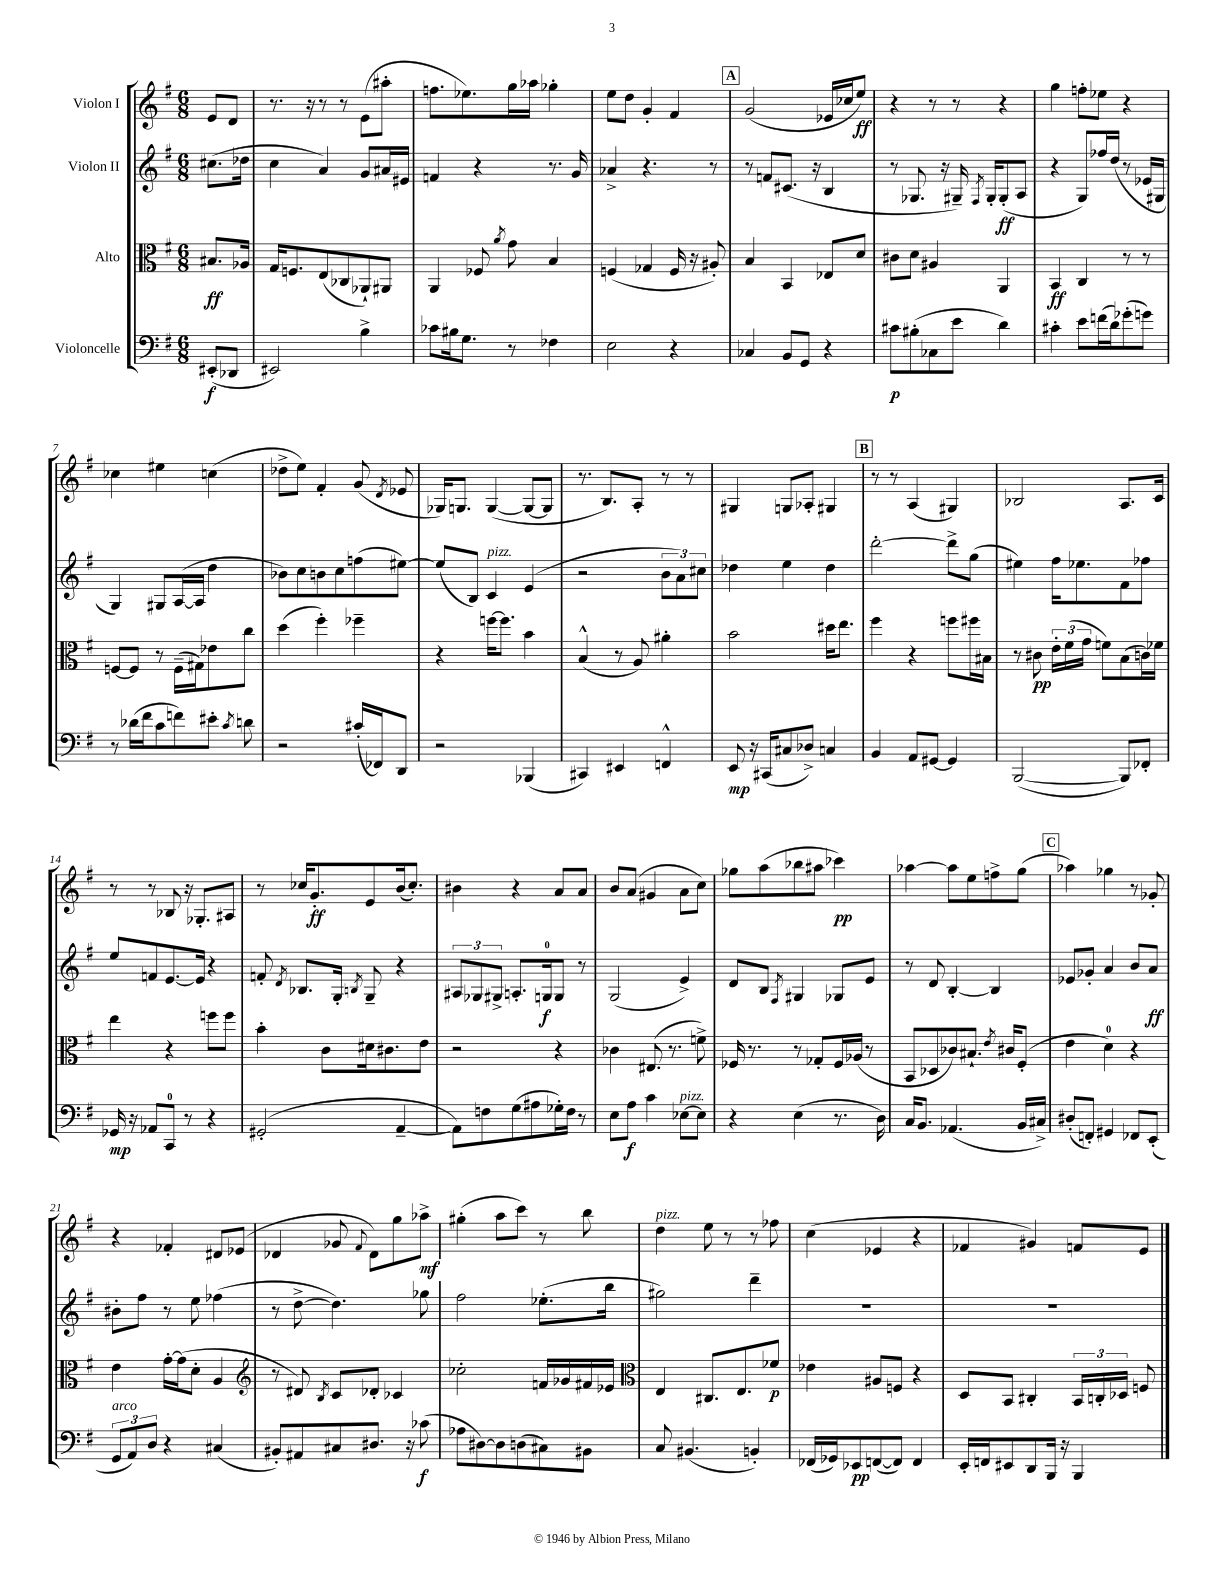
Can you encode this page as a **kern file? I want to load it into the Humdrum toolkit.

**kern	**dynam	**kern	**dynam	**kern	**dynam	**kern	**dynam
*part4	*part4	*part3	*part3	*part2	*part2	*part1	*part1
*staff4	*staff4	*staff3	*staff3	*staff2	*staff2	*staff1	*staff1
*I"Violoncelle	*	*I"Alto	*	*I"Violon II	*	*I"Violon I	*
*clefF4	*	*clefC3	*	*clefG2	*	*clefG2	*
*k[f#]	*	*k[f#]	*	*k[f#]	*	*k[f#]	*
*M6/8	*	*M6/8	*	*M6/8	*	*M6/8	*
=	=	=	=	=	=	=	=
(8EE#X'/L	f	8.B#X/L	ff	(8.cc#X\L	.	8e/L	.
8DD-X/J	.	.	.	.	.	8d/J	.
.	.	16A-X/Jk	.	16dd-X\Jk	.	.	.
=1	=1	=1	=1	=1	=1	=1	=1
2EE#X/)	.	16G/KL	.	4cc\	.	8.r	.
.	.	8.Fn/	.	.	.	.	.
.	.	.	.	.	.	16r	.
.	.	(8E/	.	4a/)	.	8r	.
.	.	8C-X/	.	.	.	8r	.
4B^\	.	8AA-X`/)	.	8g/L	.	(8e\L	.
.	.	8AA#X/J	.	16a#X/L	.	8aa#X'\J	.
.	.	.	.	16e#X/JJ	.	.	.
=2	=2	=2	=2	=2	=2	=2	=2
8c-X\L	.	4AA/	.	4fn/	.	8.ffn\L	.
16B#X\k	.	.	.	.	.	.	.
8.G\J	.	.	.	.	.	8.ee-X\)	.
.	.	8F-X/	.	4r	.	.	.
.	.	8qa/	.	.	.	.	.
8r	.	8g\	.	.	.	16gg\L	.
.	.	.	.	.	.	16aa-X\JJ	.
4F-X\	.	4B/	.	8.r	.	4gg-X'\	.
.	.	.	.	16g/	.	.	.
=3	=3	=3	=3	=3	=3	=3	=3
2E\	.	(4Fn/	.	4a-X^/	.	8ee\L	.
.	.	.	.	.	.	8dd\J	.
.	.	4G-X/	.	4.r	.	4g'/	.
4r	.	16F/	.	.	.	4f#/	.
.	.	16r	.	.	.	.	.
.	.	8A#X'/)	.	8r	.	.	.
!!LO:REH:place=s1:t=A
=4	=4	=4	=4	=4	=4	=4	=4
4C-X/	.	4B/	.	8r	.	(2g/	.
.	.	.	.	8fn/L	.	.	.
8BB/L	.	4BB/	.	(8.c#X/J	.	.	.
8GG/J	.	.	.	.	.	.	.
.	.	.	.	16r	.	.	.
4r	.	8E-X/L	.	4B/	.	16e-X/LL	.
.	.	.	.	.	.	16cc-X/J	.
.	.	8d/J	.	.	.	8ee/J)	ff
=5	=5	=5	=5	=5	=5	=5	=5
8c#X\L	p	8c#X\L	.	8r	.	4r	.
(8B#X'\	.	8d\J	.	8.G-X/	.	.	.
8C-X\	.	4A#X/	.	.	.	8r	.
.	.	.	.	16r	.	.	.
8e\J	.	.	.	16G#X~/)	.	8r	.
.	.	.	.	8qF#/	.	.	.
.	.	.	.	16G#'/KL	.	.	.
4d\)	.	4AA/	.	(8G#'/	ff	4r	.
.	.	.	.	8A/J	.	.	.
=6	=6	=6	=6	=6	=6	=6	=6
4c#X'\	.	4BB/	ff	4r	.	4gg\	.
8e\L	.	4C/	.	8G/L)	.	8ffn'\L	.
(16fn\L	.	.	.	16ff-X/L	.	8ee-X\J	.
16d\J)	.	.	.	(16dd/JJ	.	.	.
(8g-X'\	.	8r	.	8r	.	4r	.
8gn\J)	.	8r	.	16e-X/LL	.	.	.
.	.	.	.	16G#X/JJ	.	.	.
!!LO:LB:g=z
=7	=7	=7	=7	=7	=7	=7	=7
8r	.	[8Fn/L	.	4G/)	.	4cc-X\	.
(16d-X\LL	.	8F/J]	.	.	.	.	.
16f#\J	.	.	.	.	.	.	.
8c\	.	8r	.	8G#X/L	.	4ee#X\	.
8fn\)	.	(16F~\LL	.	([16A/L	.	.	.
.	.	16G#X\J)	.	16A/JJ]	.	.	.
8e#X'\J	.	8e-X\	.	4dd\	.	(4ccn\	.
8qc/	.	.	.	.	.	.	.
8dn\	.	8cc\J	.	.	.	.	.
=8	=8	=8	=8	=8	=8	=8	=8
2r	.	(4dd\	.	8b-X\L)	.	8dd-X^\L	.
.	.	.	.	8cc\	.	8ee\J)	.
.	.	4ff#'\)	.	8bn\	.	4f#'/	.
.	.	.	.	8cc\	.	.	.
(16c#X'/LL	.	4ff-X~\	.	(8ffn\	.	(8g/	.
16FF-X/J)	.	.	.	.	.	.	.
.	.	.	.	.	.	8qd/	.
8DD/J	.	.	.	[8ee#X\J)	.	8e-X/	.
=9	=9	=9	=9	=9	=9	=9	=9
2r	.	4r	.	(8ee#/L]	.	16G-X/KL)	.
.	.	.	.	.	.	8.Gn/J	.
.	.	.	.	8B/J)	.	.	.
!	!	!	!	!LO:TX:a:i:t=pizz.	!	!	!
.	.	[16ffn\KL	.	4c/	.	([4G/	.
.	.	8.ff\J]	.	.	.	.	.
(4BBB-X/	.	4b\	.	(4e/	.	8G/L_	.
.	.	.	.	.	.	8G/J]	.
=10	=10	=10	=10	=10	=10	=10	=10
4CC#X/)	.	(4B^^/	.	2r	.	8.r	.
.	.	.	.	.	.	8.B/L)	.
4EE#X/	.	8r	.	.	.	.	.
.	.	8A/)	.	.	.	8A'/J	.
4FFn^^/	.	4a#X'\	.	12b\L	.	8r	.
.	.	.	.	12a\)	.	.	.
.	.	.	.	.	.	8r	.
.	.	.	.	12cc#X\J	.	.	.
=11	=11	=11	=11	=11	=11	=11	=11
8EE/	mp	2b\	.	4dd-X\	.	4G#X/	.
16r	.	.	.	.	.	.	.
(16CC#X/KL	.	.	.	.	.	.	.
8C#X/	.	.	.	4ee\	.	8Gn/L	.
8D-X^/J)	.	.	.	.	.	8A-X'/J	.
4Cn/	.	16dd#X\KL	.	4dd-\	.	4G#X/	.
.	.	8.ee\J	.	.	.	.	.
!!LO:REH:place=s1:t=B
=12	=12	=12	=12	=12	=12	=12	=12
4BB/	.	4ff#\	.	[2ddd'\	.	8r	.
.	.	.	.	.	.	8r	.
8AA/L	.	4r	.	.	.	(4A/	.
[8GG#X/J	.	.	.	.	.	.	.
4GG#/]	.	8ffn\L	.	8ddd^\L]	.	4G#X/)	.
.	.	16ff#X\L	.	(8gg\J	.	.	.
.	.	16B#X\JJ	.	.	.	.	.
=13	=13	=13	=13	=13	=13	=13	=13
([2BBB/	.	8r	.	4ee#X\)	.	2B-X/	.
.	.	8c#X\	pp	.	.	.	.
.	.	24e'\LL	.	16ff#\KL	.	.	.
.	.	(24f#\	.	.	.	.	.
.	.	.	.	8.ee-X\	.	.	.
.	.	24g\JJ	.	.	.	.	.
.	.	8fn\L)	.	.	.	.	.
8BBB/L])	.	(8B\	.	8f#\	.	8.A/L	.
8FF-X'/J	.	16cn\L)	.	8ff-X\J	.	.	.
.	.	16f-X\JJ	.	.	.	16c/Jk	.
!!LO:LB:g=z
=14	=14	=14	=14	=14	=14	=14	=14
16GG-X/	mp	4ee\	.	8ee/L	.	8r	.
16r	.	.	.	.	.	.	.
8AA-X/L	.	.	.	8fn/	.	8r	.
8CC/J	.	4r	.	[8.e/	.	8B-X/	.
8r	.	.	.	.	.	16r	.
.	.	.	.	16e/Jk]	.	8.G-X'/L	.
4r	.	8ffn\L	.	4r	.	.	.
.	.	8ff\J	.	.	.	8A#X/J	.
=15	=15	=15	=15	=15	=15	=15	=15
(2GG#X'/	.	4b'\	.	8fn'/	.	8r	.
.	.	.	.	8qd/	.	.	.
.	.	.	.	8.B-X/L	.	16cc-X/KL	.
.	.	.	.	.	.	8.g'/	ff
.	.	8c\L	.	.	.	.	.
.	.	.	.	16G'/Jk	.	.	.
.	.	.	.	8qBn/	.	.	.
.	.	16d#X\k	.	8G~/	.	8e/	.
.	.	8.c#X\	.	.	.	.	.
[4AA~/	.	.	.	4r	.	(16b/k	.
.	.	.	.	.	.	8.cc-'/J)	.
.	.	8e\J	.	.	.	.	.
=16	=16	=16	=16	=16	=16	=16	=16
8AA\L])	.	2r	.	12A#X/L	.	4b#X\	.
.	.	.	.	12G-X/	.	.	.
8Fn\	.	.	.	.	.	.	.
.	.	.	.	12G#X^/J	.	.	.
(8G\	.	.	.	8.An'/L	.	4r	.
8A#X\	.	.	.	.	.	.	.
.	.	.	.	16Gn/k	f	.	.
16G-X'\L)	.	4r	.	8G/J	.	8a/L	.
16F\JJ	.	.	.	.	.	.	.
8r	.	.	.	8r	.	8a/J	.
=17	=17	=17	=17	=17	=17	=17	=17
8E\L	.	4c-X\	.	(2G/	.	8b/L	.
8A\J	f	.	.	.	.	(8a/J	.
4c\	.	(8.E#X/	.	.	.	4g#X/	.
.	.	8.r	.	.	.	.	.
!LO:TX:a:i:t=pizz.	!	!	!	!	!	!	!
[8E-X\L	.	.	.	4e^/)	.	8a\L	.
8E-\J]	.	8fn^\)	.	.	.	8cc\J)	.
=18	=18	=18	=18	=18	=18	=18	=18
4r	.	16F-X/	.	8d/L	.	8gg-X\L	.
.	.	8.r	.	.	.	.	.
.	.	.	.	8B/J	.	(8aa\	.
.	.	.	.	8qF#/	.	.	.
(4E\	.	8r	.	4G#X/	.	8bb-X\	.
.	.	8G-X'/L	.	.	.	8aa#X\J	.
8.r	.	16F-/L	.	8G-X/L	.	4ccc-X\)	pp
.	.	(16A-X/JJ	.	.	.	.	.
.	.	8r	.	8e/J	.	.	.
16D\)	.	.	.	.	.	.	.
=19	=19	=19	=19	=19	=19	=19	=19
16C/KL	.	8BB/L	.	8r	.	[4aa-X\	.
8.BB/J	.	.	.	.	.	.	.
.	.	8D-X/	.	8d/	.	.	.
(4.AA-X/	.	8c-X/)	.	[4B'/	.	8aa-\L]	.
.	.	8.B#X`/J	.	.	.	8ee\	.
.	.	.	.	4B/]	.	8ffn^\	.
.	.	8qe/	.	.	.	.	.
.	.	16c#X/KL	.	.	.	.	.
16BB/LL	.	(8F#'/J	.	.	.	(8gg\J	.
16C#X^/JJ)	.	.	.	.	.	.	.
!!LO:REH:place=s1:t=C
=20	=20	=20	=20	=20	=20	=20	=20
(8D#X'/L	.	4e\	.	8e-X/L	.	4aa-X\)	.
8FFn'/J)	.	.	.	8g-X'/J	.	.	.
4GG#X/	.	4d\)	.	4a/	.	4gg-X\	.
8FF-X/L	.	4r	.	8b/L	.	8r	.
(8EE'/J	.	.	.	8a/J	ff	8g-X'/	.
!!LO:LB:g=z
=21	=21	=21	=21	=21	=21	=21	=21
!LO:TX:a:i:t=arco	!	!	!	!	!	!	!
12GG/L	.	4e\	.	8b#X'\L	.	4r	.
12AA/)	.	.	.	.	.	.	.
.	.	.	.	8ff#\J	.	.	.
12D/J	.	.	.	.	.	.	.
4r	.	[16g'\LL	.	8r	.	4f-X'/	.
.	.	(16g\J]	.	.	.	.	.
.	.	8d'\J	.	8ee\	.	.	.
(4C#X/	.	4A/	.	(4ff-X\	.	8d#X/L	.
.	.	.	.	.	.	(8e-X/J	.
=22	=22	=22	=22	=22	=22	=22	=22
*	*	*clefG2	*	*	*	*	*
8BB#X'/L)	.	8r	.	8r	.	4d-X/	.
8AA#X/	.	8d#X/)	.	[8dd^\	.	.	.
.	.	8qB/	.	.	.	.	.
8C#X/	.	8c/L	.	4.dd\])	.	8g-X/	.
.	.	.	.	.	.	8qqf#/	.
8.D#X/J	.	8d-X'/J	.	.	.	8d-\L)	.
.	.	4c-X/	.	.	.	8gg\	.
16r	.	.	.	.	.	.	.
(8c-X\	f	.	.	8gg-X\	.	8aa-X^\J	mf
=23	=23	=23	=23	=23	=23	=23	=23
8A-X\L	.	2cc-X'\	.	2ff#\	.	(4gg#X'\	.
[8D#X\)	.	.	.	.	.	.	.
8D#\]	.	.	.	.	.	8aa\L	.
(8Dn\	.	.	.	.	.	8ccc\J)	.
8C#X\)	.	16fn/LL	.	(8.ee-X'\L	.	8r	.
.	.	16g-X/	.	.	.	.	.
8BB#X\J	.	16f#X/	.	.	.	8bb\	.
.	.	16e-X/JJ	.	16bb\Jk	.	.	.
=24	=24	=24	=24	=24	=24	=24	=24
*	*	*clefC3	*	*	*	*	*
!	!	!	!	!	!	!LO:TX:a:i:t=pizz.	!
8C/	.	4E/	.	2gg#X\)	.	4dd\	.
(4.BB#X/	.	.	.	.	.	.	.
.	.	8.C#X/L	.	.	.	8ee\	.
.	.	.	.	.	.	8r	.
.	.	8.E/	.	.	.	.	.
4BBn'/)	.	.	.	4ddd~\	.	8r	.
.	.	8f-X/J	p	.	.	8ff-X\	.
=25	=25	=25	=25	=25	=25	=25	=25
(16FF-X/LL	.	4e-X\	.	2.r	.	(4cc\	.
16GG-X/J)	.	.	.	.	.	.	.
8EE-X/	pp	.	.	.	.	.	.
([8FFn/	.	8A#X/L	.	.	.	4e-X/	.
8FF/J])	.	8Fn/J	.	.	.	.	.
4FF/	.	4r	.	.	.	4r	.
=26	=26	=26	=26	=26	=26	=26	=26
16EE'/LL	.	8D/L	.	2.r	.	4f-X/	.
16FFn/J	.	.	.	.	.	.	.
8EE#X/	.	8BB/J	.	.	.	.	.
8DD/	.	4C#X'/	.	.	.	4g#X/)	.
16BBB/Jk	.	.	.	.	.	.	.
16r	.	.	.	.	.	.	.
4BBB/	.	24BB/LL	.	.	.	8fn/L	.
.	.	24Cn'/	.	.	.	.	.
.	.	24D-X/JJ	.	.	.	.	.
.	.	8Fn/	.	.	.	8e/J	.
==	==	==	==	==	==	==	==
*-	*-	*-	*-	*-	*-	*-	*-
